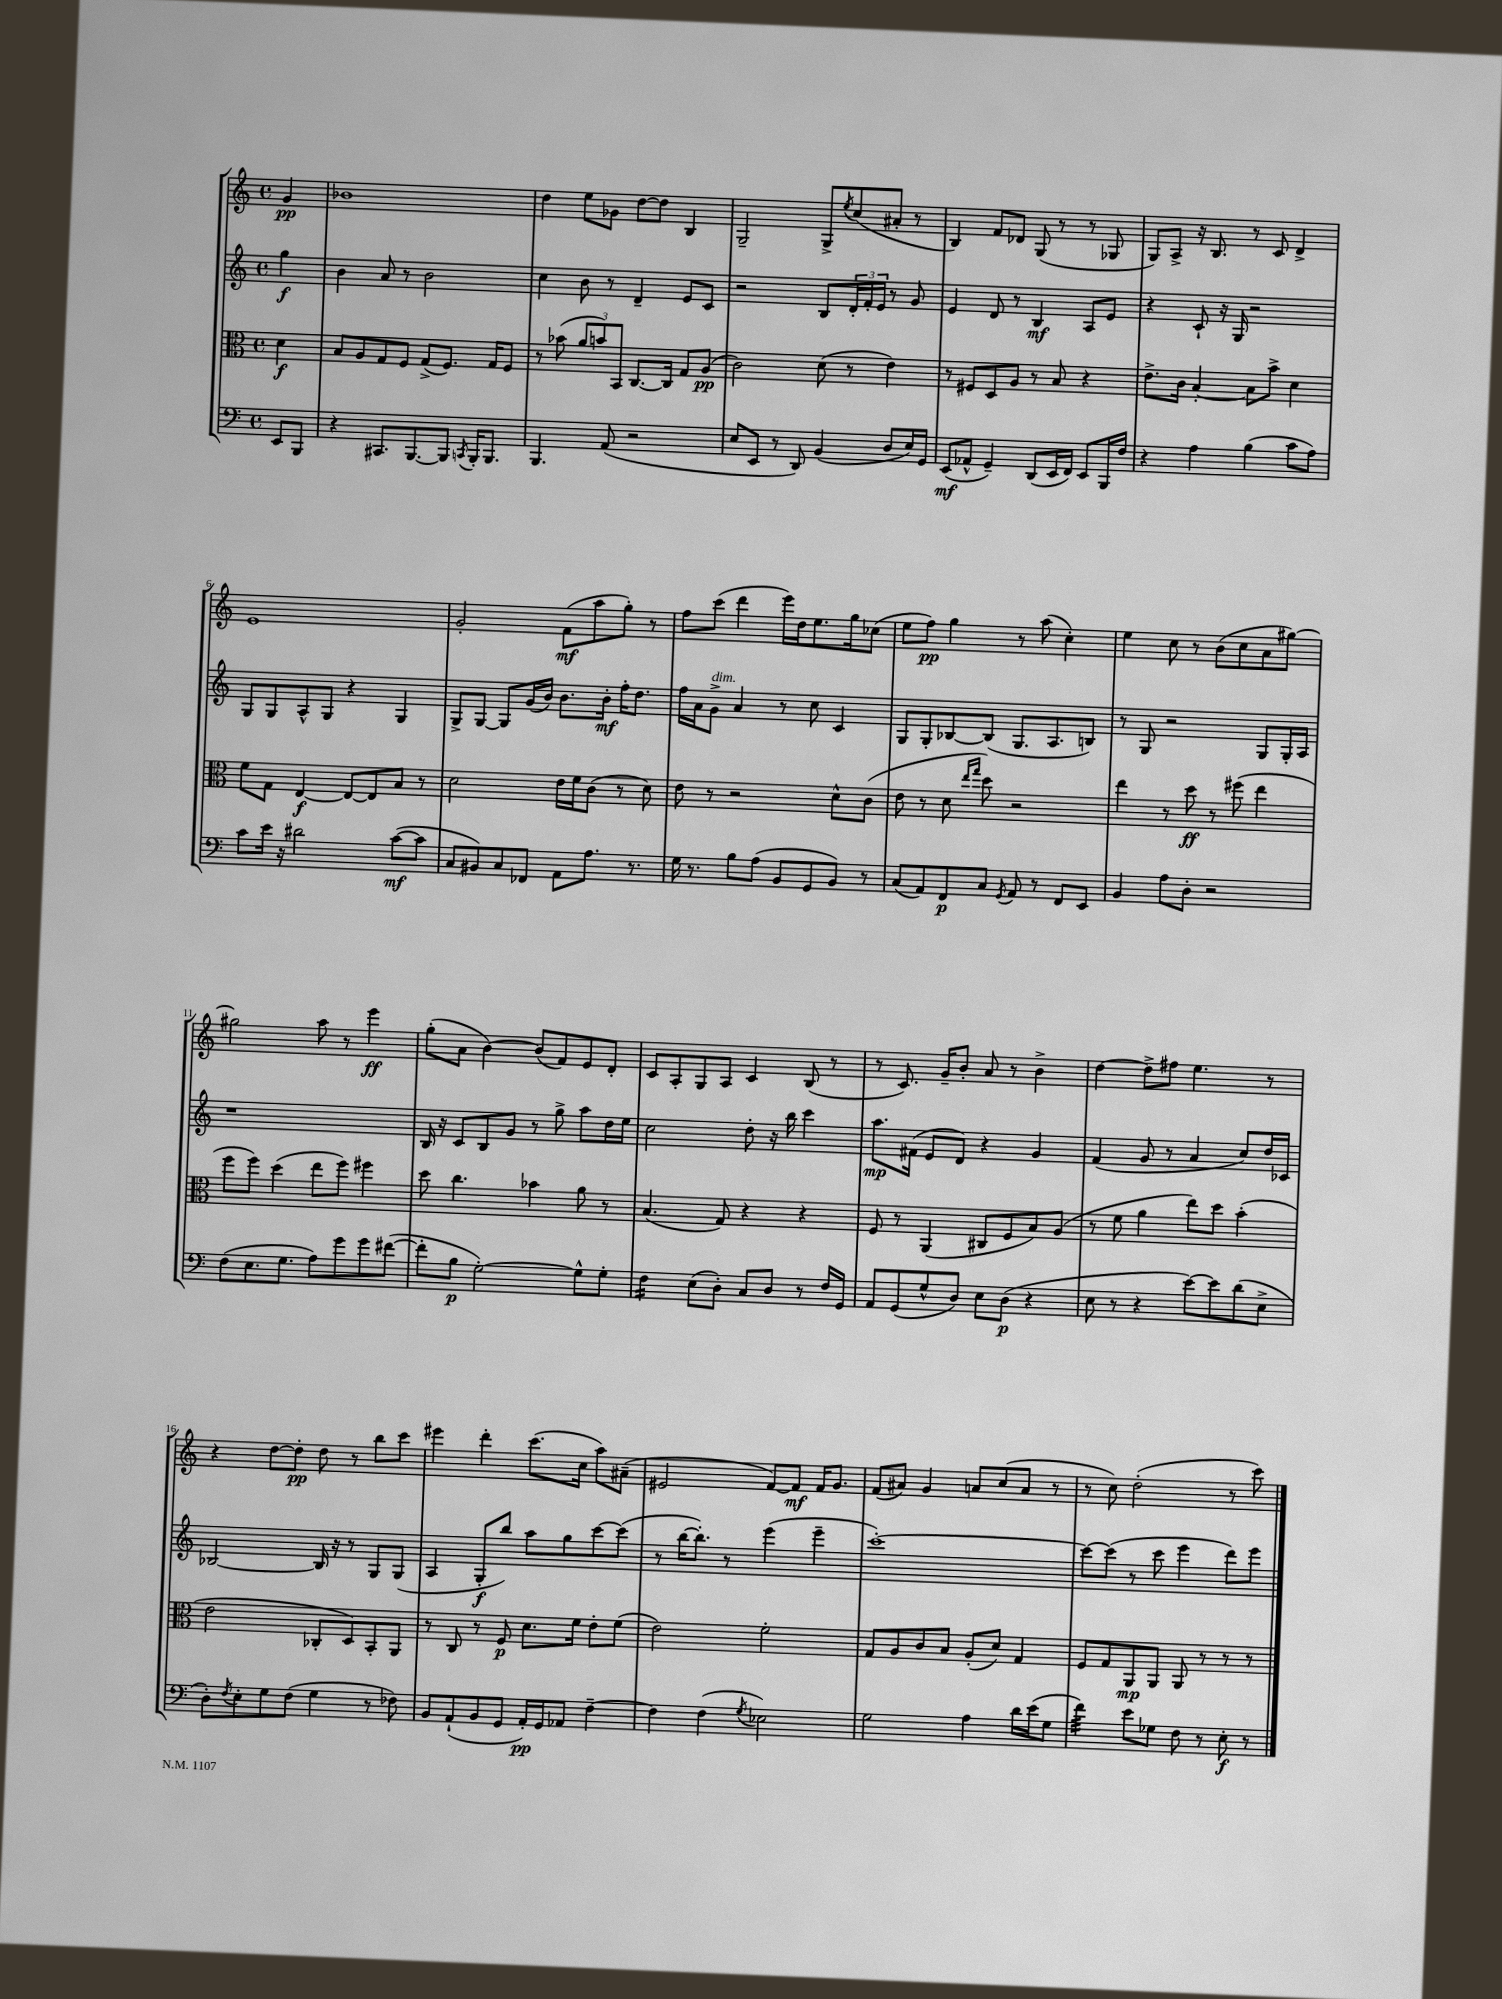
<<
\new StaffGroup <<
\new Staff = "s0" {
    \clef treble \key c \major \defaultTimeSignature \time 4/4 \partial 4
    g'4\pp |
    bes'1 |
    d''4 e''8 ges'8 d''8~ d''8 b4 |
    g2-- g8-> \acciaccatura { e''8 } c''8( ais'8-. r8 |
    b4) f'8 des'8 g8( r8 r8 ges8 |
    g8) a8-> r16 b8. r8 c'8 d'4-> |
    e'1 |
    g'2-. f'8\mf( a''8 g''8-.) r8 |
    f''8 c'''8( d'''4 e'''16) d''16 e''8. g''16 ces''8( |
    e''8 f''8\pp) g''4 r8 a''8( c''4-.) |
    e''4 c''8 r8 b'8( c''8 a'8 gis''8~) |
    gis''2 a''8 r8 e'''4\ff |
    g''8-.( a'8 b'4~) b'8( f'8) e'8 d'8-. |
    c'8 a8-. g8 a8 c'4 b8( r8 |
    r8 c'8.) g'16-- b'8-. a'8 r8 b'4-> |
    d''4~ d''8-> fis''8 e''4. r8 |
    r4 d''8~ d''8-.\pp d''8 r8 b''8 c'''8 |
    eis'''4 d'''4-. c'''8.( c''16 a''8) ais'8--( |
    eis'2 f'8~) f'8\mf f'16 g'8. |
    f'8( ais'8) g'4 a'8 c''8( a'8 r8 |
    r8 c''8) d''2-.( r8 c'''8) \bar "|." |
}
\new Staff = "s1" {
    \clef treble \key c \major \defaultTimeSignature \time 4/4 \partial 4
    g''4\f |
    b'4 a'8 r8 b'2 |
    c''4 b'8 r8 d'4-- e'8 c'8 |
    r2 b8 \tuplet 3/2 { d'16-. f'16-. e'16 } r8 g'8 |
    e'4 d'8 r8 b4\mf a8 e'8 |
    r4 c'8-! r16 g16 r2 |
    g8 g8 a8-^ g8 r4 g4 |
    g8-> g8~ g8 g'16( b'16) b'8. b'16-.\mf f''16-. d''8. |
    f''16 a'16 g'8->^\markup { \italic "dim." } a'4 r8 c''8 c'4 |
    g8 g8-. bes8~ bes8( g8. a8. b8) |
    r8 g8 r2 g8 g16-. a16 |
    r1 |
    b16 r16 c'8 b8 g'8 r8 g''8-> a''8 d''16 e''16 |
    c''2 d''8-. r16 b''16 c'''4 |
    a''8.\mp fis'16( e'8 d'8) r4 g'4 |
    f'4( g'8 r8 a'4 c''8) d''16 ces'16 |
    bes2~ bes16 r16 r8 g8 g8( |
    a4 g8-.\f b''8) a''8 g''8 c'''8~ c'''8( |
    r8 b''16~ b''8.-.) r8 e'''4( e'''4-- |
    c'''1~-.) |
    c'''8~ c'''8( r8 c'''8 e'''4 d'''8) e'''8 \bar "|." |
}
\new Staff = "s2" {
    \clef alto \key c \major \defaultTimeSignature \time 4/4 \partial 4
    d'4\f |
    b8 a8 g8 f8 g8->( f8.) g16 f8 |
    r8 bes'8( \tuplet 3/2 { a'8 b'8) b,8 } c8.~ c16 g8 a8\pp( |
    c'2) d'8( r8 e'4) |
    r8 fis8 d8 a8 r8 b8 r4 |
    e'8.-> c'16 b4~-. b8 b'8-> d'4 |
    f'8 g8 e4~\f e8~ e8 b8 r8 |
    d'2 e'16 f'16 c'8( r8 d'8) |
    e'8 r8 r2 d'8-^ c'8( |
    e'8 r8 d'8 \grace { e''16 g''16 } d''8) r2 |
    e''4 r8 d''8\ff r8 fis''8( e''4 |
    f''8 f''8) d''4( e''8 f''8) fis''4 |
    d''8 c''4. bes'4 a'8 r8 |
    b4.( g8) r4 r4 |
    f8 r8 a,4( cis8 f8 b8) a8( |
    r8 f'8 a'4 e''8) d''8 b'4-.( |
    e'2 ces8-. d8) b,8-. a,8 |
    r8 c8 r8 f8\p d'8. f'16 e'8-. f'8( |
    e'2) f'2-. |
    g8 a8 c'8 b8 a8-.( d'8) g4 |
    f8 g8 a,8\mp a,8 a,8 r8 r8 r8 \bar "|." |
}
\new Staff = "s3" {
    \clef bass \key c \major \defaultTimeSignature \time 4/4 \partial 4
    e,8 b,,8 |
    r4 cis,8. b,,8.~ b,,8 \acciaccatura { c,8 } b,,16-. b,,8. |
    b,,4. a,8( r2 |
    e8 e,8 r8 d,8) b,4( d8 e16) g,16 |
    e,8\mf( aes,8-^ g,4--) d,8( e,16 f,16) e,8 b,,16 f16 |
    r4 a4 b4( c'8 a8) |
    c'8 e'16 r16 dis'2 c'8~\mf( c'8 |
    c8 bis,8) c8 fes,8 a,8 a8. r8. |
    g16 r8. b8 a8( b,8 g,8 b,8) r8 |
    c8( a,8) f,8\p c8 \acciaccatura { g,8 } a,8 r8 f,8 e,8 |
    b,4 a8 d8-. r2 |
    f8( e8. g8. a8) g'8 g'8 fis'8~( |
    fis'8-. b8\p g2~-.) g8-^ g8-. |
    f4:16 e8( d8-.) c8 d8 r8 f16 g,16 |
    a,8 g,8( g8-^ d8) e8 d8\p( r4 |
    e8 r8 r4 e'8~) e'8 d'8( e8-> |
    d8-.) \acciaccatura { f8 } e8-. g8 f8( g4 r8 fes8) |
    b,8 a,8-!( b,8 g,8 a,16-.\pp) g,16 aes,8 f4~-- |
    f4 f4( \acciaccatura { g8 } ees2) |
    g2 a4 d'16 e'16( g8 |
    f'4:32) e'8 ges8 f8 r8 e8-.\f r8 \bar "|." |
}
>>
>>
